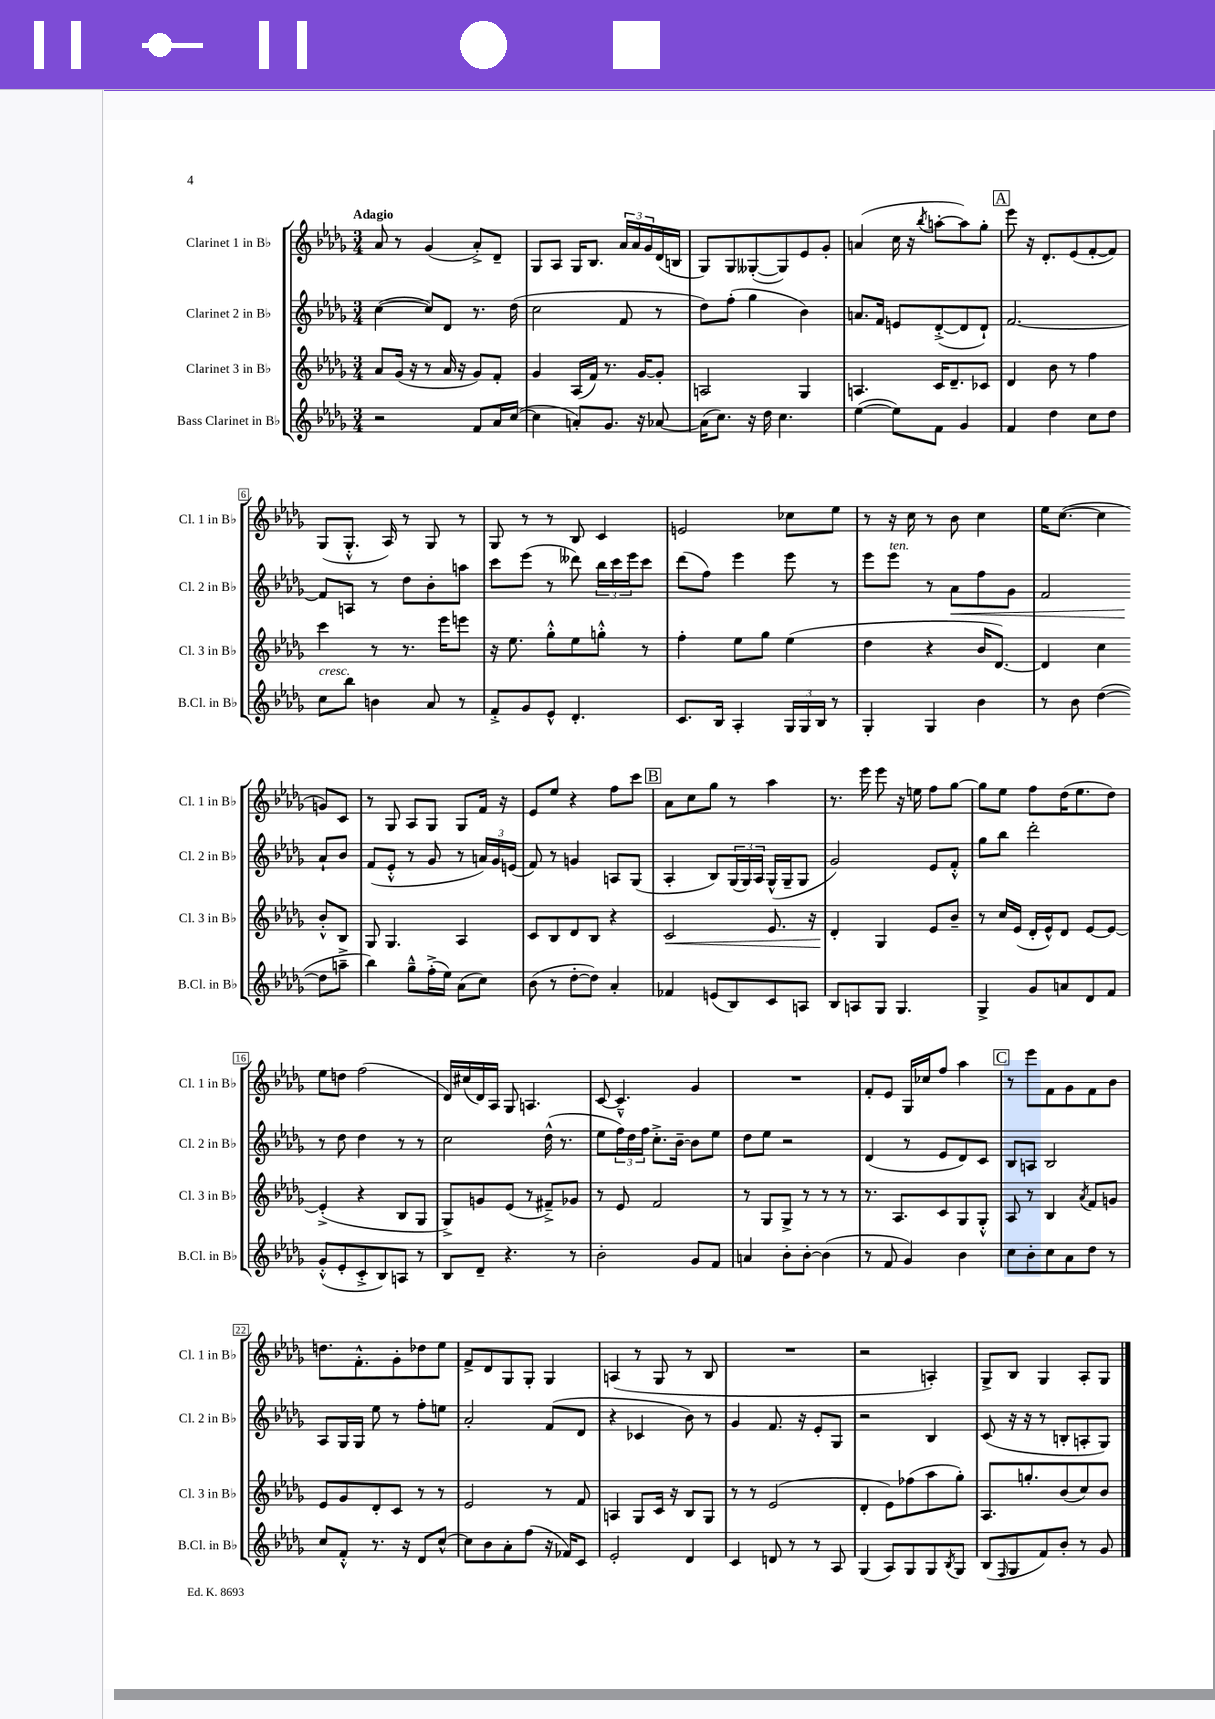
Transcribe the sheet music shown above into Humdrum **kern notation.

**kern	**kern	**kern	**kern
*staff4	*staff3	*staff2	*staff1
*clefG2	*clefG2	*clefG2	*clefG2
*k[b-e-a-d-g-]	*k[b-e-a-d-g-]	*k[b-e-a-d-g-]	*k[b-e-a-d-g-]
*M3/4	*M3/4	*M3/4	*M3/4
2r	8a-/L	([4cc\	8a-/
.	(16g-/Jk	.	8r
.	16r	.	.
.	8r	8cc/]L)	(4g-/
.	16a-/	8d-/J	.
.	16r	.	.
8f/L	8g-/L)	8.r	8a-'^/L)
16a-/L	8f'/J	.	8d-~/J
([16cc/JJ	.	(16dd-\	.
=	=	=	=
4cc\]	4g-/	2cc\	8G-/L
.	.	.	8A-/J
8a'/L)	(16A-/LL	.	16G-/LK
.	16f/JJ)	.	8.B-/J
8.g-/J	8.r	.	.
.	.	8f/	24a-/LL
.	.	.	24a-/
16r	[16g-/LK	.	.
.	.	.	24g-/
[8a-/	8g-'/]J	8r	(16d-/
.	.	.	16B/JJ
=	=	=	=
(16a-\]LK	2A/	8dd-\L)	8G-/L)
8.cc\J)	.	.	.
.	.	(8ff'\J	8G-/
16r	.	4gg-\	([8G--'/
16dd-\	.	.	.
4.cc\	.	.	8G--/])
.	4G-/	4b-\)	8e-/
.	.	.	8g-'/J
=	=	=	=
([4ee-\	4.A/	8.a/L	(4a/
.	.	16f/Jk	.
8ee-\]L)	.	8e/L	16cc\
.	.	.	16r
.	.	.	8qbb-/
8f\J	16c/LK	([8d-'^/	[8aa'\L
.	8.d-~/	.	.
4g-/	.	8d-/]	8aa\])
.	8c-/J	8d-`/J)	8gg-'\J
=	=	=	=
4f/	4d-/	[2.f/	8eee-\
.	.	.	16r
.	.	.	8.d-'/L
4dd-\	8b-\	.	.
.	8r	.	(8e-/
8cc\L	4ff\	.	[8f'/
8dd-\J	.	.	8f/]J)
=	=	=	=
8cc\L	4ccc\	8f/]L	(8G-/L
8bb-\J	.	8A/J	8.G-'^^/J
4b\	8r	8r	.
.	.	.	16A-/)
.	8.r	8dd-\L	8r
8a-/	.	8b-'\	8G-/
.	16eee-\LK	.	.
8r	8eee\J	8aa\J	8r
=	=	=	=
8f'^/L	16r	8ccc\L	8G-/
.	8.ee-\	.	.
8g-/	.	(8eee-\J	8r
8e-^^/J	8gg-'^^\L	8r	8r
4.d-'/	8ee-\	8ddd--\)	8B-/
.	8gg'^^\J	24bb-\LL	4c/
.	.	24ccc\	.
.	.	24eee-\J	.
.	8r	8ccc\J	.
=	=	=	=
8.c/L	4ff'\	(8ddd-\L	2e/
.	.	8ff\J)	.
16B-/Jk	.	.	.
4A-'/	8ee-\L	4eee-\	.
.	8gg-\J	.	.
24G-/LL	(4ee-\	8eee-\	8cc-\L
24G-/	.	.	.
24B-/JJ	.	.	.
8r	.	8r	8ee-\J
=	=	=	=
4G-'/	4dd-\	8eee-\L	8r
.	.	8eee-\J	16r
.	.	.	16cc\
4G-/	4r	8r	8r
.	.	8a-\L	8b-\
4b-\	16b-/LK	8ff\	4cc\
.	[8.d-/J)	.	.
.	.	8g-\J	.
=	=	=	=
8r	4d-/]	2f/	16ee-\LK
.	.	.	([8.cc\J
8b-\	.	.	.
([4dd-\	4cc\	.	4cc\]
8dd-\]L	8b-'^^/L	8a-`/L	8g/L)
8aa~^\J	8B-/J	8b-/J	8c/J
=	=	=	=
4bb-\)	8G-/	(8f/L	8r
.	4.G-/	8e-'^^/J	8G-/
8gg-~^^\L	.	8r	8A-/L
(16ff'^\L	.	8g-/	8G-/J
16ee-\JJ)	.	.	.
(8a-\L	4A-/	8r	8G-/L
8cc\J)	.	24a/LL)	16f/Jk
.	.	24g-/	.
.	.	.	16r
.	.	(24e/JJ	.
=	=	=	=
(8b-\	8c/L	8f/)	8e-/L
8r	8B-/	8r	8ee-/J
[8dd-'\L	8d-/	4g/	4r
8dd-\]J)	8B-/J	.	.
4a-'/	4r	8A/L	8ff\L
.	.	(8G-/J	8ccc\J
=	=	=	=
4f-/	2c/	4A-'/	8a-\L
.	.	.	8cc\
(8e/L	.	8B-/L)	8gg-\J
8B-/)	.	(24G-/L	8r
.	.	24G-/)	.
.	.	24A-/JJ	.
8c/	8.e-/	(16G-^^/LL	4aa-\
.	.	16G-~/J	.
8A/J	.	8G-/J	.
.	16r	.	.
=	=	=	=
8B-/L	4d-'/	2g-/)	8.r
8A/	.	.	.
.	.	.	16eee-\
8G-/J	4G-/	.	8eee-\
4.G-/	.	.	16r
.	.	.	16ee\
.	8e-/L	8e-/L	8ff\L
.	8b-~/J	8f'^^/J	[8gg-\J
=	=	=	=
4G-^/	8r	8gg-\L	8gg-\]L
.	16cc/LL	8bb-\J	8ee-\J
.	(16e-/JJ	.	.
8g-/L	16d-'/LL	2ddd-'\	8ff\L
.	16e-^^/J)	.	.
8a/	8d-/J	.	(16dd-\K
.	.	.	8.ee-\
8d-/	[8e-/L	.	.
8f/J	8e-/_J	.	8dd-\J)
=	=	=	=
(8g-'^^/L	(4e-'^/]	8r	8ee-\L
8e-'/	.	8dd-\	8dd\J
8c'^/	4r	4dd-\	(2ff\
8B-/)	.	.	.
8A/J	8B-/L	8r	.
8r	8G-/J	8r	.
=	=	=	=
8B-/L	8G-^/L)	2cc\	16d-/LL)
.	.	.	(16cc#/
8d-~/J	8g/	.	16d-/)
.	.	.	16A-/JJ
4.r	(8e-/J	.	8G-/
.	8r	.	4.A/
.	8f#~^/L)	(16dd-^^\	.
.	.	8.r	.
8r	8g-/J	.	.
=	=	=	=
2b-'\	8r	8ee-\L	[8c/
.	8e-/	24ff\L)	4.c~^^/]
.	.	24dd-\	.
.	.	24ff\JJ	.
.	2f/	8.cc'^\L	.
.	.	[16b-~\Jk	.
8g-/L	.	8b-\]L	4g-/
8f/J	.	8ee-\J	.
=	=	=	=
4a/	8r	8dd-\L	2.r
.	8G-/L	8ee-\J	.
8b-'\L	8G-^/J	2r	.
[8b-'\J	8r	.	.
(4b-\]	8r	.	.
.	8r	.	.
=	=	=	=
8r	8.r	(4d-/	8f'/L
8f/	.	.	8e-/J
.	8.A-/L	.	.
4g-/)	.	8r	16G-/LL
.	.	.	16cc-/J
.	8c/	8e-/L	8ff/J
4b-\	8G-/	8d-/)	4aa-\
.	8G-'^^/J	8c/J	.
=	=	=	=
8cc\L	8A-/	8B-/L	8r
8b-'\	8r	8A/J	8eee-\L
8cc\	4B-/	2B-/	8f\
8a-\	.	.	8g-\
.	8qa-/	.	.
8dd-\J	8f/L	.	8f\
8r	8g/J	.	8b-\J
=	=	=	=
8cc/L	8e-/L	8A-/L	8.dd\L
8f'^^/J	8g-/	16G-/L	.
.	.	16G-/JJ	8.f'^^\
8.r	8d-'/	8ee-\	.
.	8c/J	8r	8g-'\
16r	.	.	.
8d-/L	8r	8ff'\L	8dd-\
[8cc^^/J	8r	8ee\J	8ee-\J
=	=	=	=
8cc\]L	2e-/	2a-'/	8f^/L
8b-\	.	.	8d-/
8a-'\	.	.	8G-/
(8ff\J	.	.	8G-'/J
16r	8r	(8f/L	4G-/
16f-/LK)	.	.	.
8c/J	8f/	8d-/J	.
=	=	=	=
2e-'/	4A/	4r	(4A/
.	8G-/L	4c-/	8r
.	16c/Jk	.	8G-/
.	16r	.	.
4d-/	8B-/L	8b-\)	8r
.	8G-/J	8r	8B-/
=	=	=	=
4c/	8r	4g-/	2.r
.	8r	.	.
8d/	(2e-/	8.f/	.
8r	.	.	.
.	.	16r	.
8r	.	8e-'/L	.
8A-/	.	8G-/J	.
=	=	=	=
(4G-/	4d-'/	2r	2r
8A-/L)	8e-\L)	.	.
8G-/	(8ff-\	.	.
8G-/	8aa-\	4B-/	4A'/)
8qB-/	.	.	.
8G-/J	8gg-'\J)	.	.
=	=	=	=
(8B-/L	8.A-/L	(8c/	8G-^/L
16qqF/	.	.	.
8G-/	.	16r	8B-/J
.	8.gg'/	16r	.
8f/)	.	8r	4G-/
8b-'/J	(8b-/	8B'/L	.
8r	8cc/)	8A'/	8A-'/L
8g-/	8b-/J	8G-/J)	8G-/J
==	==	==	==
*-	*-	*-	*-
